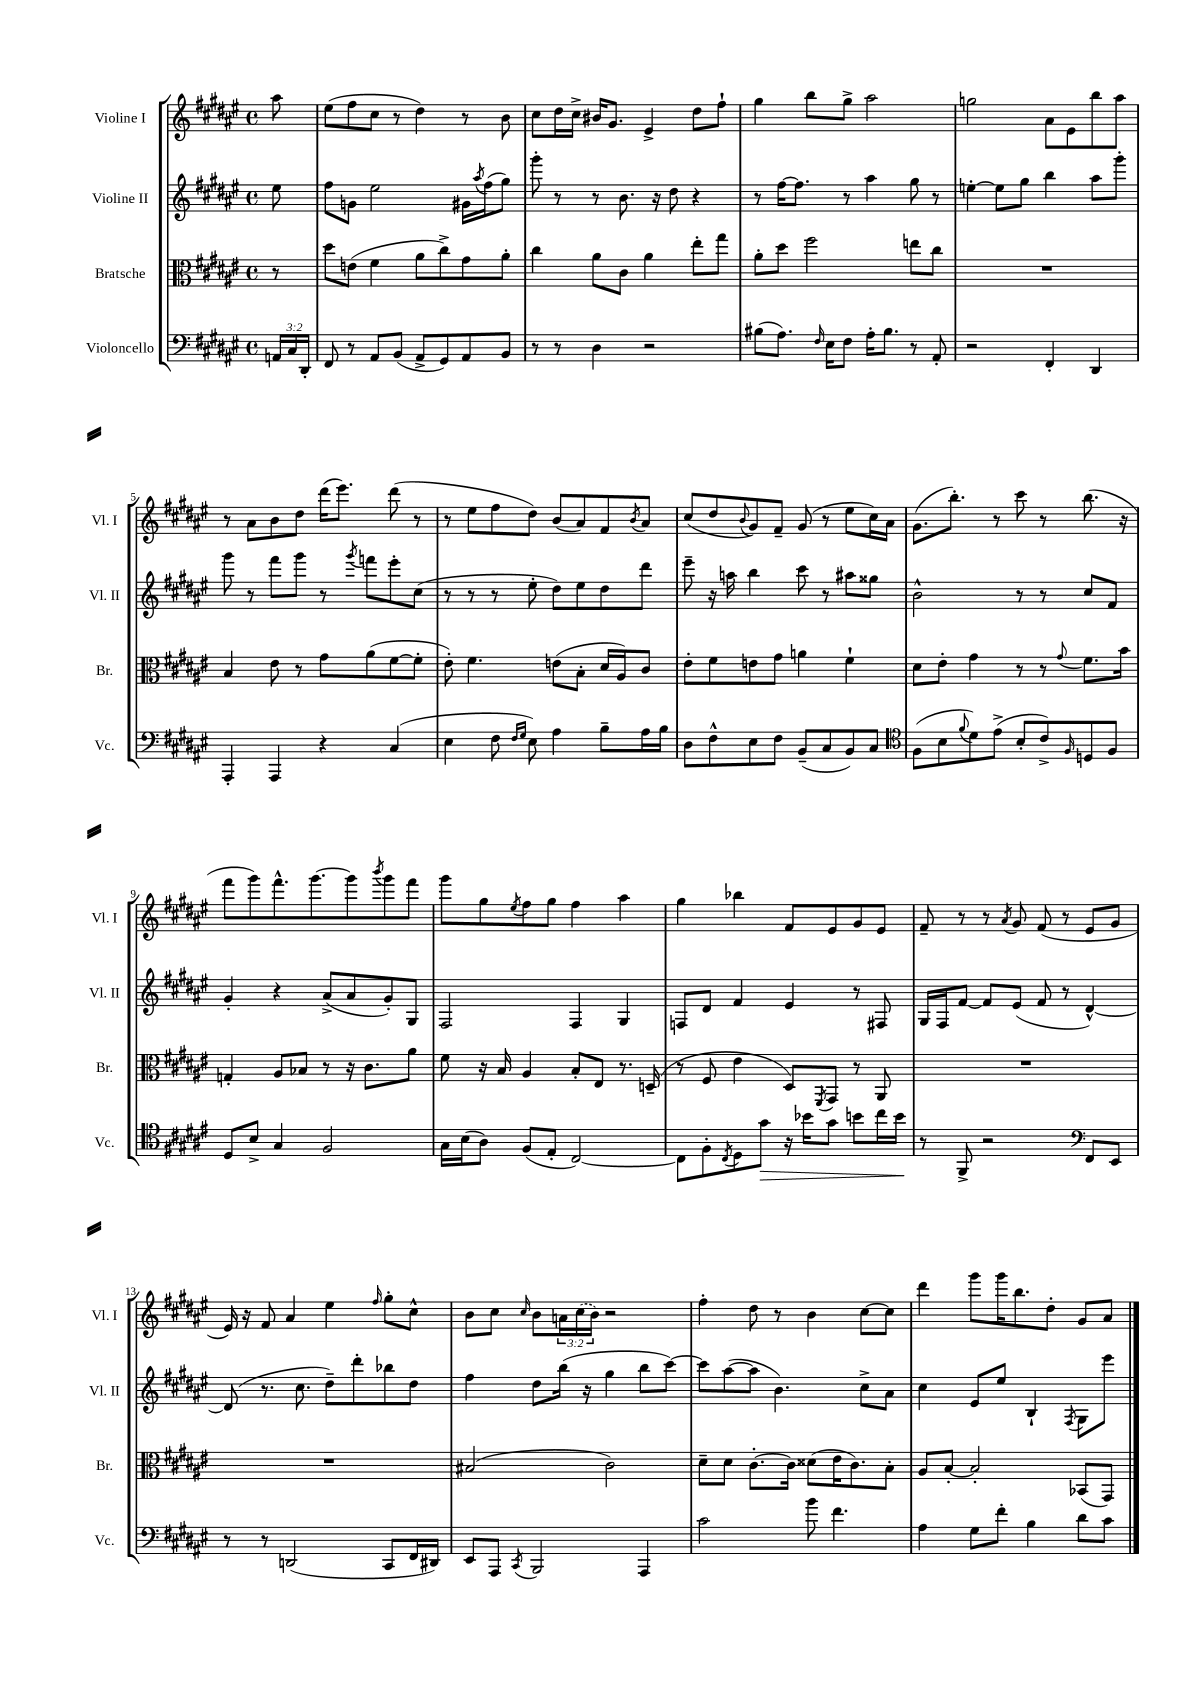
<<
\new StaffGroup <<
\new Staff = "s0" \with { instrumentName = "Violine I" shortInstrumentName = "Vl. I" } {
    \clef treble \key fis \major \defaultTimeSignature \time 4/4 \override Staff.TupletNumber.text = #tuplet-number::calc-fraction-text \partial 8
    ais''8 |
    eis''8( fis''8 cis''8 r8 dis''4) r8 b'8 |
    cis''8 dis''16 cis''16-> bis'16 gis'8. eis'4-> dis''8 fis''8-! |
    gis''4 b''8 gis''8-> ais''2 |
    g''2 ais'8 eis'8 b''8 ais''8 |
    r8 ais'8 b'8 dis''8 dis'''16( eis'''8.) dis'''8( r8 |
    r8 eis''8 fis''8 dis''8) b'8( ais'8) fis'8 \acciaccatura { b'8 } ais'8 |
    cis''8( dis''8 \appoggiatura { b'8 } gis'8) fis'8-- gis'8( r8 eis''8 cis''16) ais'16 |
    gis'8.( b''8.-.) r8 cis'''8 r8 b''8.( r16 |
    fis'''8 gis'''8) fis'''8.-^ gis'''8.~ gis'''8 \acciaccatura { b'''8 } gis'''8 fis'''8 |
    gis'''8 gis''8 \acciaccatura { eis''8 } fis''8 gis''8 fis''4 ais''4 |
    gis''4 bes''4 fis'8 eis'8 gis'8 eis'8 |
    fis'8-- r8 r8 \acciaccatura { ais'8 } gis'8 fis'8( r8 eis'8 gis'8 |
    eis'16) r16 fis'8 ais'4 eis''4 \grace { fis''16 } gis''8-. cis''8-^ |
    b'8 cis''8 \grace { cis''16 } b'8 \tuplet 3/2 { a'16 \once \slurDashed cis''16( b'16) } r2 |
    fis''4-. dis''8 r8 b'4 cis''8~ cis''8 |
    dis'''4 gis'''8 gis'''16 b''8. dis''8-. gis'8 ais'8 \bar "|." |
}
\new Staff = "s1" \with { instrumentName = "Violine II" shortInstrumentName = "Vl. II" } {
    \clef treble \key fis \major \defaultTimeSignature \time 4/4 \partial 8
    eis''8 |
    fis''8 g'8 eis''2 gis'16 \acciaccatura { ais''8 } fis''16( gis''8) |
    gis'''8-. r8 r8 b'8. r16 dis''8 r4 |
    r8 fis''16~ fis''8. r8 ais''4 gis''8 r8 |
    e''4~-. e''8 gis''8 b''4 ais''8 gis'''8-. |
    gis'''8 r8 fis'''8 gis'''8 r8 \acciaccatura { gis'''8 } f'''8 eis'''8-. cis''8( |
    r8 r8 r8 eis''8-. dis''8) eis''8 dis''8 dis'''8 |
    eis'''8-- r16 a''16 b''4 cis'''8 r8 ais''8 gisis''8 |
    b'2-^ r8 r8 cis''8 fis'8 |
    gis'4-. r4 ais'8->( ais'8 gis'8-.) gis8 |
    fis2 fis4 gis4 |
    f8 dis'8 fis'4 eis'4 r8 fis8 |
    gis16 fis16 fis'8~ fis'8 eis'8( fis'8 r8 dis'4~-^) |
    dis'8( r8. cis''8. dis''8--) dis'''8-. bes''8 dis''8 |
    fis''4 dis''8 b''16( r16 gis''4 b''8 cis'''8~) |
    cis'''8 ais''8~( ais''8 b'4.) cis''8-> ais'8 |
    cis''4 eis'8 eis''8 b4-! \acciaccatura { fis8 } gis8 eis'''8 \bar "|." |
}
\new Staff = "s2" \with { instrumentName = "Bratsche" shortInstrumentName = "Br." } {
    \clef alto \key fis \major \defaultTimeSignature \time 4/4 \partial 8
    r8 |
    dis''8 e'8( fis'4 ais'8 cis''8->) gis'8 ais'8-. |
    cis''4 ais'8 cis'8 ais'4 eis''8-. gis''8 |
    ais'8-. dis''8 fis''2 e''8 cis''8 |
    R1 |
    b4 eis'8 r8 gis'8 ais'8( fis'8~ fis'8-. |
    eis'8-.) fis'4. e'8( b8-. dis'16 ais16) cis'8 |
    eis'8-. fis'8 e'8 gis'8 a'4 fis'4-! |
    dis'8 eis'8-. gis'4 r8 r8 \appoggiatura { gis'8 } fis'8. b'16 |
    g4-. ais8 bes8 r8 r16 cis'8. ais'8 |
    fis'8 r16 b16 ais4 b8-. eis8 r8. d16--( |
    r8 fis8 eis'4 dis8) \acciaccatura { fis,8 } gis,8 r8 ais,8 |
    R1 |
    R1 |
    bis2( cis'2) |
    dis'8-- dis'8 cis'8.~-. cis'16 disis'8( eis'16 cis'8.) b8-. |
    ais8 b8~-. b2-. bes,8( gis,8) \bar "|." |
}
\new Staff = "s3" \with { instrumentName = "Violoncello" shortInstrumentName = "Vc." } {
    \clef bass \key fis \major \defaultTimeSignature \time 4/4 \override Staff.TupletNumber.text = #tuplet-number::calc-fraction-text \partial 8
    \tuplet 3/2 { a,16 cis16 dis,16-. } |
    fis,8 r8 ais,8 b,8( ais,8-> gis,8) ais,8 b,8 |
    r8 r8 dis4 r2 |
    bis8( ais8.) \grace { fis16 } eis16 fis8 ais16-. bis8. r8 ais,8-. |
    r2 fis,4-. dis,4 |
    ais,,4-. ais,,4 r4 cis4( |
    eis4 fis8 \grace { fis16 gis16 } eis8) ais4 b8-- ais16 b16 |
    dis8 fis8-^ eis8 fis8 b,8--( cis8 b,8) cis8 |
    \clef tenor fis8( b8 \appoggiatura { fis'8 } dis'8) eis'8->( b8-. cis'8->) \grace { fis16 } d8 fis8 |
    dis8 b8-> gis4 fis2 |
    gis16 b16( ais8) fis8( eis8-. cis2~) |
    cis8 fis8-. \acciaccatura { cis8 } dis8 gis'8\> r16 bes'16 gis'8 b'8 cis''16 b'16\! |
    r8 fis,8-> r2 \clef bass fis,8 eis,8 |
    r8 r8 d,2( cis,8 fis,16 dis,16) |
    eis,8 ais,,8 \acciaccatura { cis,8 } b,,2 ais,,4 |
    cis'2 b'8 fis'4. |
    ais4 gis8 fis'8-. b4 dis'8 cis'8 \bar "|." |
}
>>
>>
